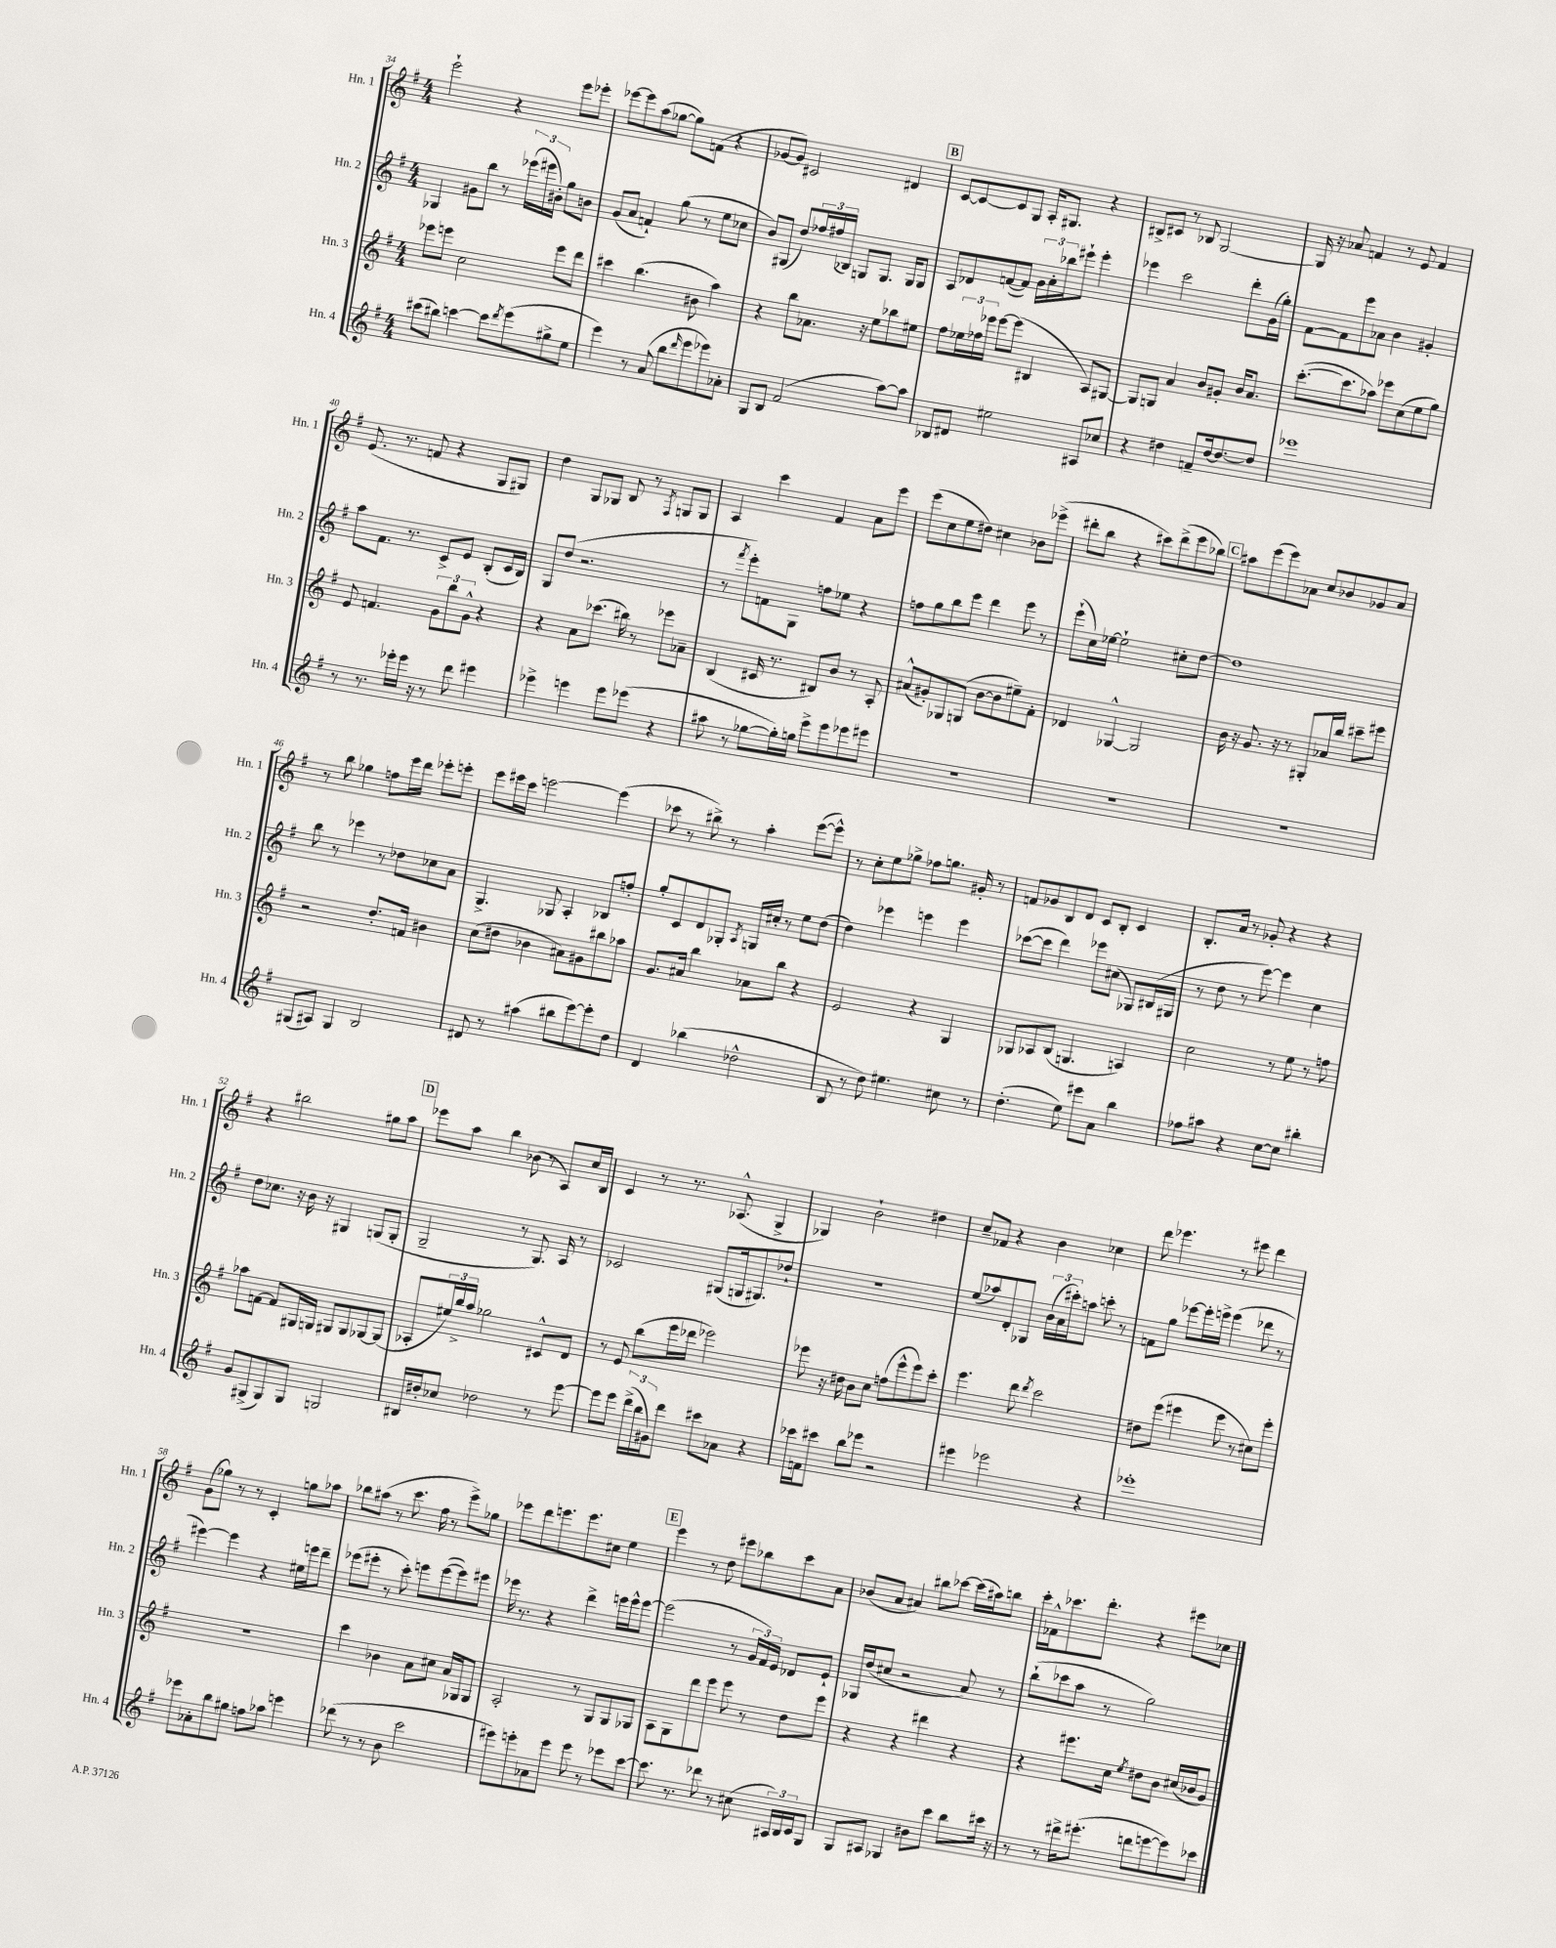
<<
\new StaffGroup <<
\new Staff = "s0" \with { instrumentName = "Hn. 1" shortInstrumentName = "Hn. 1" } {
    \clef treble \key g \major \numericTimeSignature \time 4/4
    e'''2-! r4 e'''8 ees'''8-. |
    ees'''8~ ees'''8 a''8( ges''8~ ges''8) f'8( r4 |
    ges'8~ ges'8) cis'2 dis'4 |
    \mark \markup { \box "B" } c'8~ c'8~ c'8 g8 a16-. gis8. r4 |
    bis8-> cis'8 r8 bes8 g2~ |
    g16 r16 aes'8 f'4 r8 e'8 f'4 |
    e'8.( r8. f'8 r4 g8 gis8) |
    d''4 g8 ges8 b8 r8 \acciaccatura { fis8 } g8 g8 |
    a4 c'''4 fis'4 a'8 e'''8 |
    e'''8( c''8 e''8 dis''8) cis''4 bes'8 ees'''8->( |
    dis'''8-. b''8 r4 cis'''8) dis'''8->( e'''8 bes''8) |
    \mark \markup { \box "C" } ais''8 e'''8( e'''8) aes'8 c''8 bes'8 ges'8 aes'8 |
    r8 b''8 ges''4 f''8 e'''16 d'''16 ees'''8-. e'''8-. |
    e'''8 eis'''16 c'''16 e'''2~ e'''4( |
    ces'''8 r8 bis''8->) r8 a''4-. e'''8~( e'''8-^) |
    r8 c''8-. e''8 ges''8-> fes''8 g''8. gis'16-. r8 |
    f'8 ges'8 b8 d'8 c'8 b8-. c'4 |
    b8.-. a'16 r8 ges'8-. r4 r4 |
    r4 bis''2 gis''8 a''8 |
    \mark \markup { \box "D" } ees'''8 a''8 b''4 bes'8( r8 a8) c''16 b16 |
    c'4 r8 r8. aes8.-^( g4-> |
    ges4) b'2-! dis''4 |
    c''8-- fes'8 r4 b'4 ces''4 |
    d'''8 ees'''4. r8 eis'''8 d'''4 |
    g'8( ges''8) r8 r8 c'4-. g''8 aes''8 |
    bes''8 ais''8( r8 c'''8. fis''16 r8 e'''8->) ges''8 |
    ees'''8 d'''8 e'''8. e'''8. cis''8 e''4 |
    \mark \markup { \box "E" } e'''4 r8 d''8 eis'''8 bes''8 c'''8 a'8 |
    bes'8( a'8 ais'4) bis''8 ces'''8~ ces'''16( ais''16) b''8 |
    c'''16-. fes'16-^ ces'''8. d'''8.-. r4 eis'''8 ces''8 \bar "|." |
}
\new Staff = "s1" \with { instrumentName = "Hn. 2" shortInstrumentName = "Hn. 2" } {
    \clef treble \key g \major \numericTimeSignature \time 4/4
    ges4 gis'8 b''8 r8 \tuplet 3/2 { ees'''16( eis'''16 bis'16-.) } g''8 b'8 |
    g'8( a'8 f'4-!) g''8( r8 e''8 ces''8 |
    b'8) gis8( d''8) \tuplet 3/2 { fes''16 fis''16( bes16) } g8 g8. g16 g8 |
    \mark \markup { \box "B" } a8 des'8 f'8~( f'8) \tuplet 3/2 { g'16 a'16-. bes''16 } eis'''8-! eis'''4-. |
    ees'''4 c'''2 d'''8-. g'16( g''16-.) |
    fis'8~ fis'8 e'''8 aes'8 b'4 gis'4-. |
    a''8 fis'8. r8. c'8-> e'8 b8-.( c'16 b16) |
    g8 d''8( r2. |
    r8 \acciaccatura { fis'''8 } e'''8-.) f'8 g8 f''8 ees''8 r4 |
    f''8 g''8 b''8 e'''8 d'''4 e'''8 r8 |
    e'''8-!( c''16) ees''16~ ees''2-! cis''8-. d''8~ |
    \mark \markup { \box "C" } d''1 |
    b''8 r8 ees'''4 r8 des''8 ces''8 a'8 |
    g4.-> ges8 a4-. bes8 f''8-. |
    g''8-. c'8 d'8 ges8-. \acciaccatura { a8 } g16 cis''16-. r8 e''8 d''8( |
    d''4) ees'''4 e'''4 e'''4 |
    ces'''8~( ces'''8 d'''4) ees'''8 cis''8( ges8) bis16( gis16 |
    r8 d''8 r8 e'''8~) e'''4 c''4 |
    d''8 ces''8. r16 b'16 r16 gis4 g8( g8-. |
    \mark \markup { \box "D" } g2-- r8 g8.) a16 r8 |
    ces'2 gis8( g16 gis8.) des''8-! |
    r1 |
    e''8( aes''8) d'8-. ges8 \tuplet 3/2 { b'16( a'16 cis'''16-.) } a''8 c'''8-. r8 |
    f'8 g''8 ees'''8~ ees'''16-. e'''16-> e'''4( des'''8 r8 |
    eis'''4~) eis'''4 r4 eis''16 e'''16 d'''8-- |
    ees'''8( eis'''8-. r8 c'''8-.) e'''8 e'''8~( e'''8) eis'''8 |
    ees'''16 r8. r4 d'''4-> e'''16 e'''16-^ e'''8~ |
    \mark \markup { \box "E" } e'''2( r8 \tuplet 3/2 { g'16 fis'16) e'16 } des'8 e'8-! |
    ges16 d''16( cis''8 r2 a'8) r8 |
    b''8-!( ces'''8 a''8 r8 g''2) \bar "|." |
}
\new Staff = "s2" \with { instrumentName = "Hn. 3" shortInstrumentName = "Hn. 3" } {
    \clef treble \key g \major \numericTimeSignature \time 4/4
    ees'''8 e'''8 c''2 e'''8 d'''8 |
    cis'''4 b''4.( bis'8 a''4) |
    r4 b''8 aes'8. r16 e''8 bes''8 eis''8 |
    \mark \markup { \box "B" } fis''8 \tuplet 3/2 { ees''16 fes''16 ees'''16 } ees'''8~ ees'''8( bis4 a8) gis8~ |
    gis8 g8 a'4 b'8 gis'8-. b'16 a'8. |
    c'''8.~-.( c'''8. aes''8) ees'''8 c''8( e''8 g''8) |
    e'8 f'4. \tuplet 3/2 { g'8 b''8 g'8-^ } r4 |
    r4 a'8 ces'''8.( bis''16) r8 ees'''8 aes'8-- |
    b4( cis'16 r8. bis8) b'8 r8 a8-. |
    ais'8-^( gis'8-.) ges8 g8( b'8~ b'8 eis''8--) fis'8-. |
    des'4 ges4~-^ ges2 |
    \mark \markup { \box "C" } b'16 r16 g'8. r16 r8 gis8-. aes'16 b''16 cis'''8-- eis'''8 |
    r2 d''8.-. f'16 bis'4 |
    c''8( dis''8 bes'4 ais'8) gis'8 bis''8 aes''8 |
    g'8. ais'16 b''4 aes'8 b''8 r4 |
    e'2 r4 g4 |
    ges8 aes8 b8( g4. a4) |
    c''2 r8 e''8 r8 f''8 |
    aes''8 f'8~ f'8 gis16 g16 gis8 gis8 ges8~ ges8( |
    \mark \markup { \box "D" } aes8-. \tuplet 3/2 { eis''16) b''16-> a''16 } ges''2 cis'8-^ d'8 |
    r8 e'8 b''8( e'''16 des'''16 ees'''2) |
    ees'''8 r16 dis''16 b'8 c''8 f''8( ees'''8-^ ees'''8) c'''8-. |
    e'''4. d'''8 \acciaccatura { d'''8 } c'''2 |
    dis''8 e'''8( eis'''4 eis'''8 r8 cis''8) eis'''8-. |
    R1 |
    c'''4 bes'4 a'8 cis''8 a'16 ges16 ges8 |
    a2-. r8 g8 g8 ges8 |
    \mark \markup { \box "E" } a8 g8 d'''8 e'''8 e'''8 r8 d''8 e'''8 |
    r4 r4 dis'''4 r4 |
    r4 eis'''8. c''16 \acciaccatura { e''8 } dis''8 b'8 cis''16( bes'16 g'8) \bar "|." |
}
\new Staff = "s3" \with { instrumentName = "Hn. 4" shortInstrumentName = "Hn. 4" } {
    \clef treble \key g \major \numericTimeSignature \time 4/4
    cis'''8( bis''8) c'''4~ c'''8 \acciaccatura { d'''8 } e'''8( gis''8-> e''8 |
    e'''4) r8 a'8( b''8 \grace { d'''16 } e'''8 ees'''8) aes'8-. |
    g8 b8 fis'2( a''8~) a''8 |
    \mark \markup { \box "B" } bes8 dis'8 eis''2 ais8 ces''8 |
    r4 dis''4 f'8-- dis''16~ dis''8.~ dis''8 |
    ees'''1 |
    r8 r8. ees'''16-. ees'''16 r16 r8 d'''8 eis'''4 |
    ees'''4-> e'''4 e'''8 ees'''8( r4 |
    ais''8 r8 ges''8~ ges''16-.) g''16 e'''8-> e'''8 ees'''8 eis'''8 |
    R1 |
    R1 |
    \mark \markup { \box "C" } R1 |
    gis8( ais8) gis4 b2 |
    dis'8 r8 ais''4( bis''8 e'''8~) e'''8-. d''8 |
    d'4 bes''4( des''2-^ |
    b8 r8 d''8) eis''4. cis''8 r8 |
    d''4.-.( e''8) eis'''8 a'8 b''4 |
    fes''8 ais''8 r4 c''8~ c''8 bis''4-. |
    g'8 gis8->( gis8) gis8 g2 |
    \mark \markup { \box "D" } bis16 dis''16-. ces''8 des''2 r8 e'''8~ |
    e'''8 e'''8 \tuplet 3/2 { d'''16->( b''16 gis'16) } d'''8 cis'''8 aes'8 r4 |
    ces'''16 f'16 cis'''8 b''8 ees'''8 r2 |
    eis'''4 ees'''2 r4 |
    ees'''1-. |
    ees'''8 aes'8-. b''8 gis''8 f''8 aes''8 e'''4 |
    des'''8( r8 r8 b'8 c'''2 |
    eis'''8) e'''8-. aes'8 e'''8 e'''8 r8 ees'''8 c'''8~ |
    \mark \markup { \box "E" } c'''8. r8. des'''8 r8 cis''8( \tuplet 3/2 { ais16) b16 c'16 } g8 |
    g8 ais8 ges4 bis'8 c'''8 b''8 cis'''16 r16 |
    r8 r8 dis'''16-> eis'''8.-.( d'''8 e'''8~ e'''8) ces'''8 \bar "|." |
}
>>
>>
\layout { \context { \Score currentBarNumber = #34 } }
